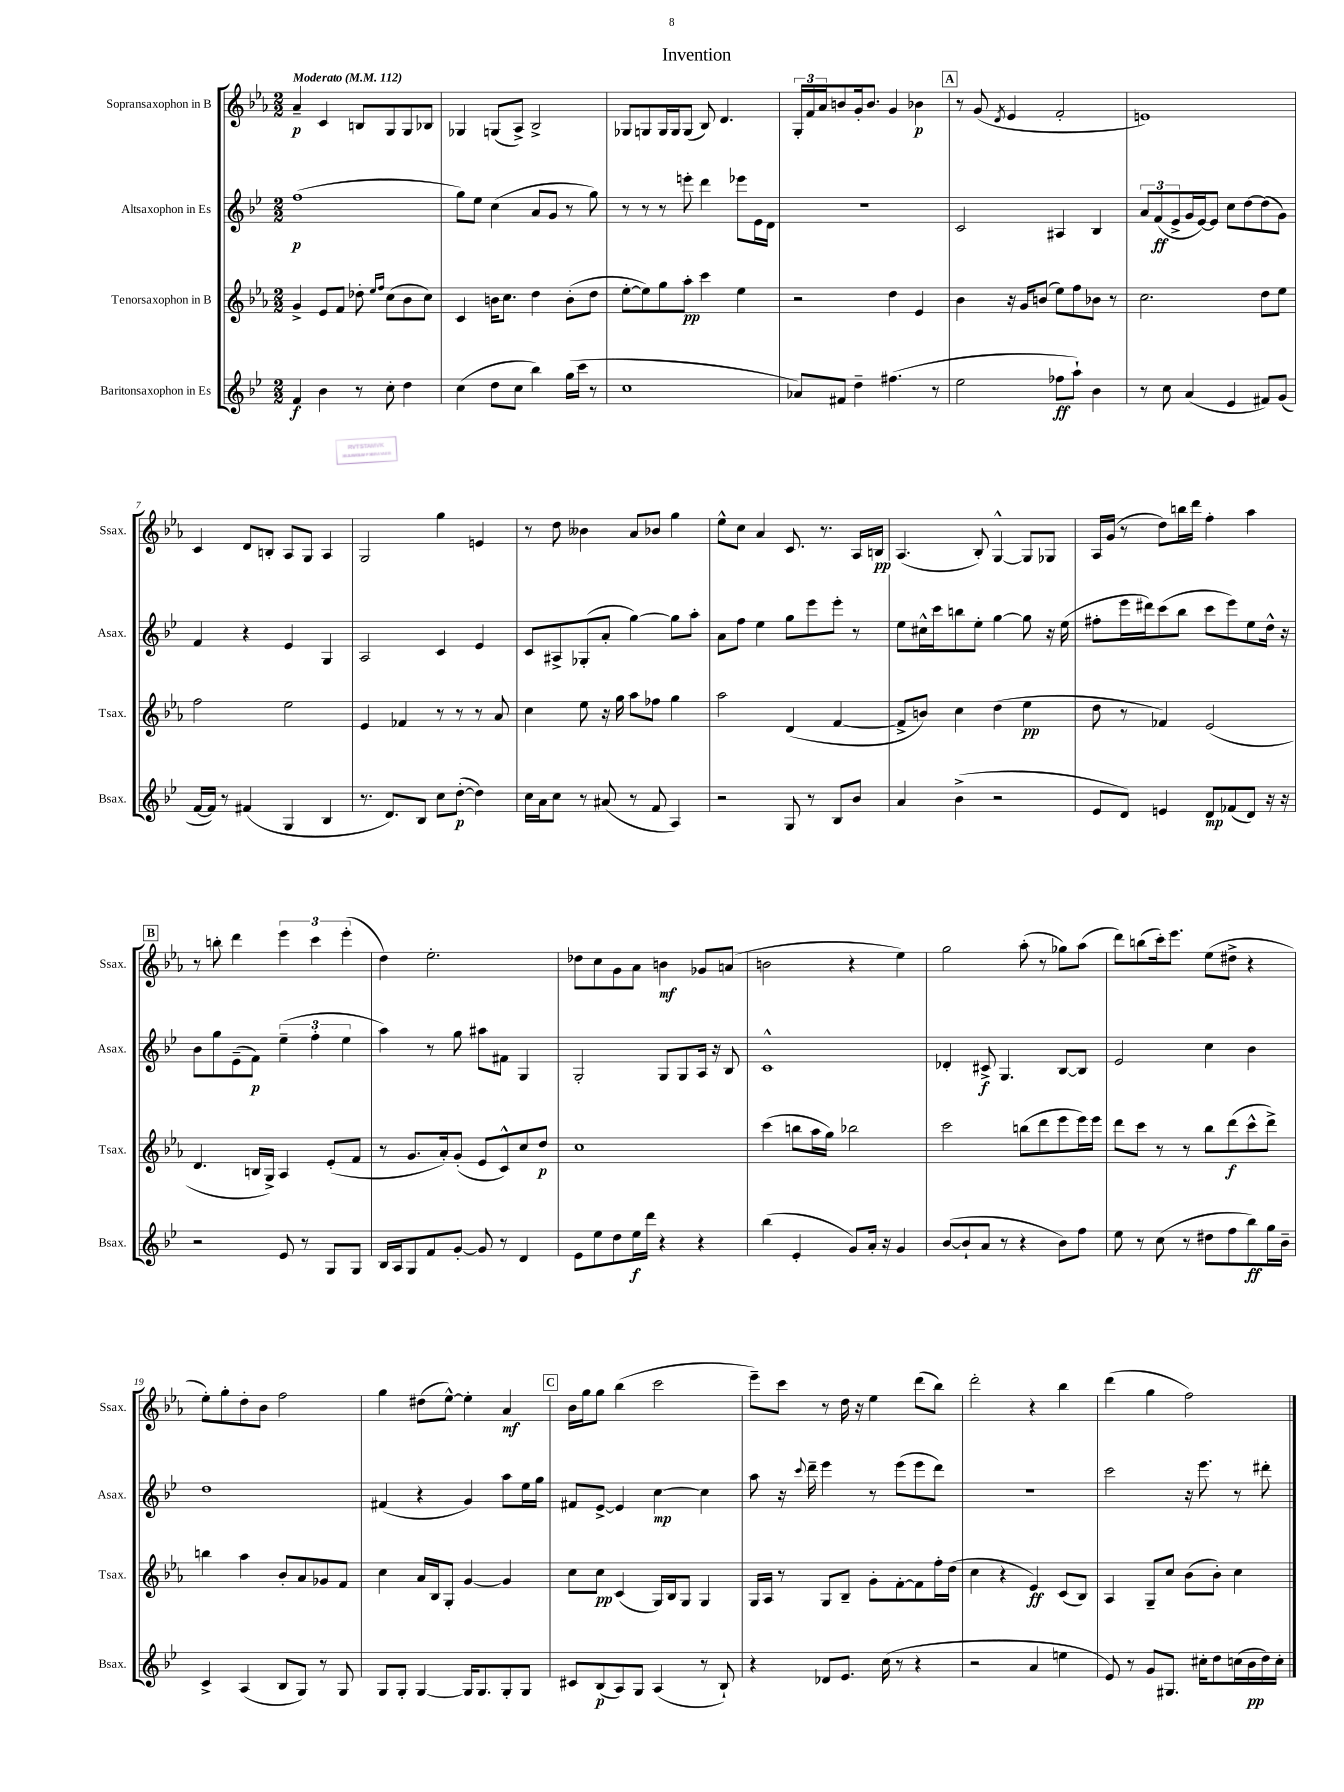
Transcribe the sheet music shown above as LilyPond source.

\header { title = "Invention" }
<<
\new StaffGroup <<
\new Staff = "s0" \with { instrumentName = "Sopransaxophon in B" shortInstrumentName = "Ssax." } {
    \clef treble \key ees \major \numericTimeSignature \time 2/2 \tempo "Moderato" 4 = 112
    aes'4--\p c'4 b8 g8 g8 bes8 |
    ges4 g8( aes8->) bes2-> |
    ges8 g8 g16 g16 g8( bes8) d'4. |
    \tuplet 3/2 { g16-. f'16 aes'16 } b'8 g'16-. b'8. g'4 bes'4\p |
    \mark \markup { \box "A" } r8 g'8( \acciaccatura { d'8 } ees'4 f'2-. |
    e'1) |
    c'4 d'8 b8-. aes8 g8 aes4 |
    g2 g''4 e'4 |
    r8 d''8 beses'4 aes'8 bes'8 g''4 |
    ees''8-^ c''8 aes'4 c'8. r8. aes16 b16\pp |
    aes4.( bes8-.) g4~-^ g8 ges8 |
    aes16 g'16( r8 d''8) b''16 d'''16 f''4-. aes''4 |
    \mark \markup { \box "B" } r8 b''8-. d'''4 \tuplet 3/2 { ees'''4 c'''4 ees'''4-.( } |
    d''4) ees''2.-. |
    des''8 c''8 g'8 aes'8 b'4\mf ges'8 a'8( |
    b'2 r4 ees''4) |
    g''2 aes''8-.( r8 ges''8) aes''8( |
    d'''8) b''8( c'''16-.) ees'''8. ees''8( dis''8-> r4 |
    ees''8-.) g''8-. d''8-. bes'8 f''2 |
    g''4 dis''8( ees''8~-^) ees''4-. aes'4\mf |
    \mark \markup { \box "C" } bes'16 g''16 g''8 bes''4( c'''2 |
    ees'''8--) c'''8 r8 d''16 r16 ees''4 d'''8( bes''8) |
    d'''2-. r4 bes''4 |
    d'''4( g''4 f''2) \bar "|." |
}
\new Staff = "s1" \with { instrumentName = "Altsaxophon in Es" shortInstrumentName = "Asax." } {
    \clef treble \key bes \major \numericTimeSignature \time 2/2
    f''1\p( |
    g''8) ees''8 c''4( a'8 g'8 r8 g''8) |
    r8 r8 r8 e'''8-. d'''4 ees'''8 ees'16 d'16 |
    R1 |
    \mark \markup { \box "A" } c'2 ais4 bes4 |
    \tuplet 3/2 { a'8 f'8\ff( ees'8-> } g'16 ees'16~) ees'8 c''8 d''8~ d''8( g'8) |
    f'4 r4 ees'4 g4 |
    a2 c'4 ees'4 |
    c'8 ais8-> ges8-.( a'8-. g''4~) g''8 a''8-. |
    a'8 f''8 ees''4 g''8 ees'''8 ees'''8-. r8 |
    ees''8 cis''16-^ c'''16 b''8 ees''8-. g''4~ g''8 r16 ees''16( |
    fis''8-. ees'''16 dis'''16) c'''8( bes''8 c'''8 ees'''8) ees''8 d''16-^ r16 |
    \mark \markup { \box "B" } bes'8 g''8 ees'8--( f'8\p) \tuplet 3/2 { ees''4--( f''4-. ees''4 } |
    a''4) r8 g''8 ais''8 fis'8 g4 |
    g2-. g8 g8 a16 r16 bes8 |
    c'1-^ |
    des'4-. cis'8->\f g4. bes8~ bes8 |
    ees'2 c''4 bes'4 |
    d''1 |
    fis'4( r4 g'4) a''8 ees''16 g''16 |
    \mark \markup { \box "C" } fis'8 ees'8~-> ees'4 c''4~\mp c''4 |
    a''8 r16 \appoggiatura { c'''8 } d'''16-- ees'''4 r8 ees'''8( ees'''8 d'''8) |
    r1 |
    c'''2 r16 ees'''8. r8 dis'''8-. \bar "|." |
}
\new Staff = "s2" \with { instrumentName = "Tenorsaxophon in B" shortInstrumentName = "Tsax." } {
    \clef treble \key ees \major \numericTimeSignature \time 2/2
    g'4-> ees'8 f'8 des''8-. \grace { ees''16 f''16 } c''8( bes'8 c''8) |
    c'4 b'16 c''8. d''4 b'8-.( d''8 |
    ees''8~-. ees''8) g''8 aes''8-.\pp c'''4 ees''4 |
    r2 d''4 ees'4 |
    \mark \markup { \box "A" } bes'4 r16 g'16 b'8( ees''8) f''8 bes'8 r8 |
    c''2. d''8 ees''8 |
    f''2 ees''2 |
    ees'4 fes'4 r8 r8 r8 aes'8 |
    c''4 ees''8 r16 g''16 aes''8 fes''8 g''4 |
    aes''2 d'4( f'4~ |
    f'8-> b'8) c''4 d''4( ees''4\pp |
    d''8 r8 fes'4) ees'2( |
    \mark \markup { \box "B" } d'4. b16 g16->) aes4 ees'8-.( f'8 |
    r8 g'8. aes'16-.) g'8-.( ees'8 c'8-^) c''8 d''8\p |
    c''1 |
    c'''4( b''8 aes''16 g''16) bes''2 |
    c'''2 b''8( d'''8 ees'''8 ees'''16) ees'''16 |
    d'''8 c'''8 r8 r8 bes''8 d'''8\f( c'''8-^ d'''8->) |
    b''4 aes''4 bes'8-. aes'8 ges'8 f'8 |
    c''4 aes'16 bes16 g8-. g'4~ g'4 |
    \mark \markup { \box "C" } c''8 c''8\pp c'4( g16) bes16 g8 g4 |
    g16 aes16 r8 g8 bes8-- g'8-. f'8~-. f'8 f''16-. d''16( |
    c''4 r4 ees'4\ff) c'8( bes8) |
    aes4 g8-- c''8 bes'8( bes'8-.) c''4 \bar "|." |
}
\new Staff = "s3" \with { instrumentName = "Baritonsaxophon in Es" shortInstrumentName = "Bsax." } {
    \clef treble \key bes \major \numericTimeSignature \time 2/2
    f'4\f bes'4 r8 c''8-. d''4 |
    c''4( d''8 c''8 bes''4) g''16( c'''16 r8 |
    c''1 |
    aes'8) fis'8 d''4-- fis''4.( r8 |
    \mark \markup { \box "A" } ees''2 fes''8\ff a''8-!) bes'4 |
    r8 c''8 a'4( ees'4 fis'8) g'8( |
    f'16~ f'16) r8 fis'4( g4 bes4 |
    r8. d'8.) bes8 c''8 d''8~-.\p( d''4) |
    c''16 a'16 c''8 r8 ais'8( r8 f'8 a4) |
    r2 g8 r8 bes8 bes'8 |
    a'4 bes'4->( r2 |
    ees'8 d'8) e'4 d'8\mp fes'8( d'8) r16 r16 |
    \mark \markup { \box "B" } r2 ees'8 r8 g8 g8 |
    bes16 a16 g8 f'8 g'8~-. g'8 r8 d'4 |
    ees'8 ees''8 d''8 ees''16\f d'''16 r4 r4 |
    bes''4( ees'4-. g'8) a'16-. r16 g'4 |
    bes'8~( bes'8-! a'8 r8 r4 bes'8) f''8 |
    ees''8 r8 c''8( r8 dis''8 f''8 bes''8\ff) g''16 bes'16-- |
    c'4-> a4( bes8 g8) r8 g8 |
    g8 g8-. g4~ g16 g8. g8-. g8 |
    \mark \markup { \box "C" } cis'8 bes8\p( a8) g8 a4( r8 bes8-!) |
    r4 des'8 ees'8. c''16( r8 r4 |
    r2 a'4 e''4 |
    ees'8) r8 g'8 gis8. cis''16-. d''8 c''16( bes'16\pp d''16) c''16-. \bar "|." |
}
>>
>>
